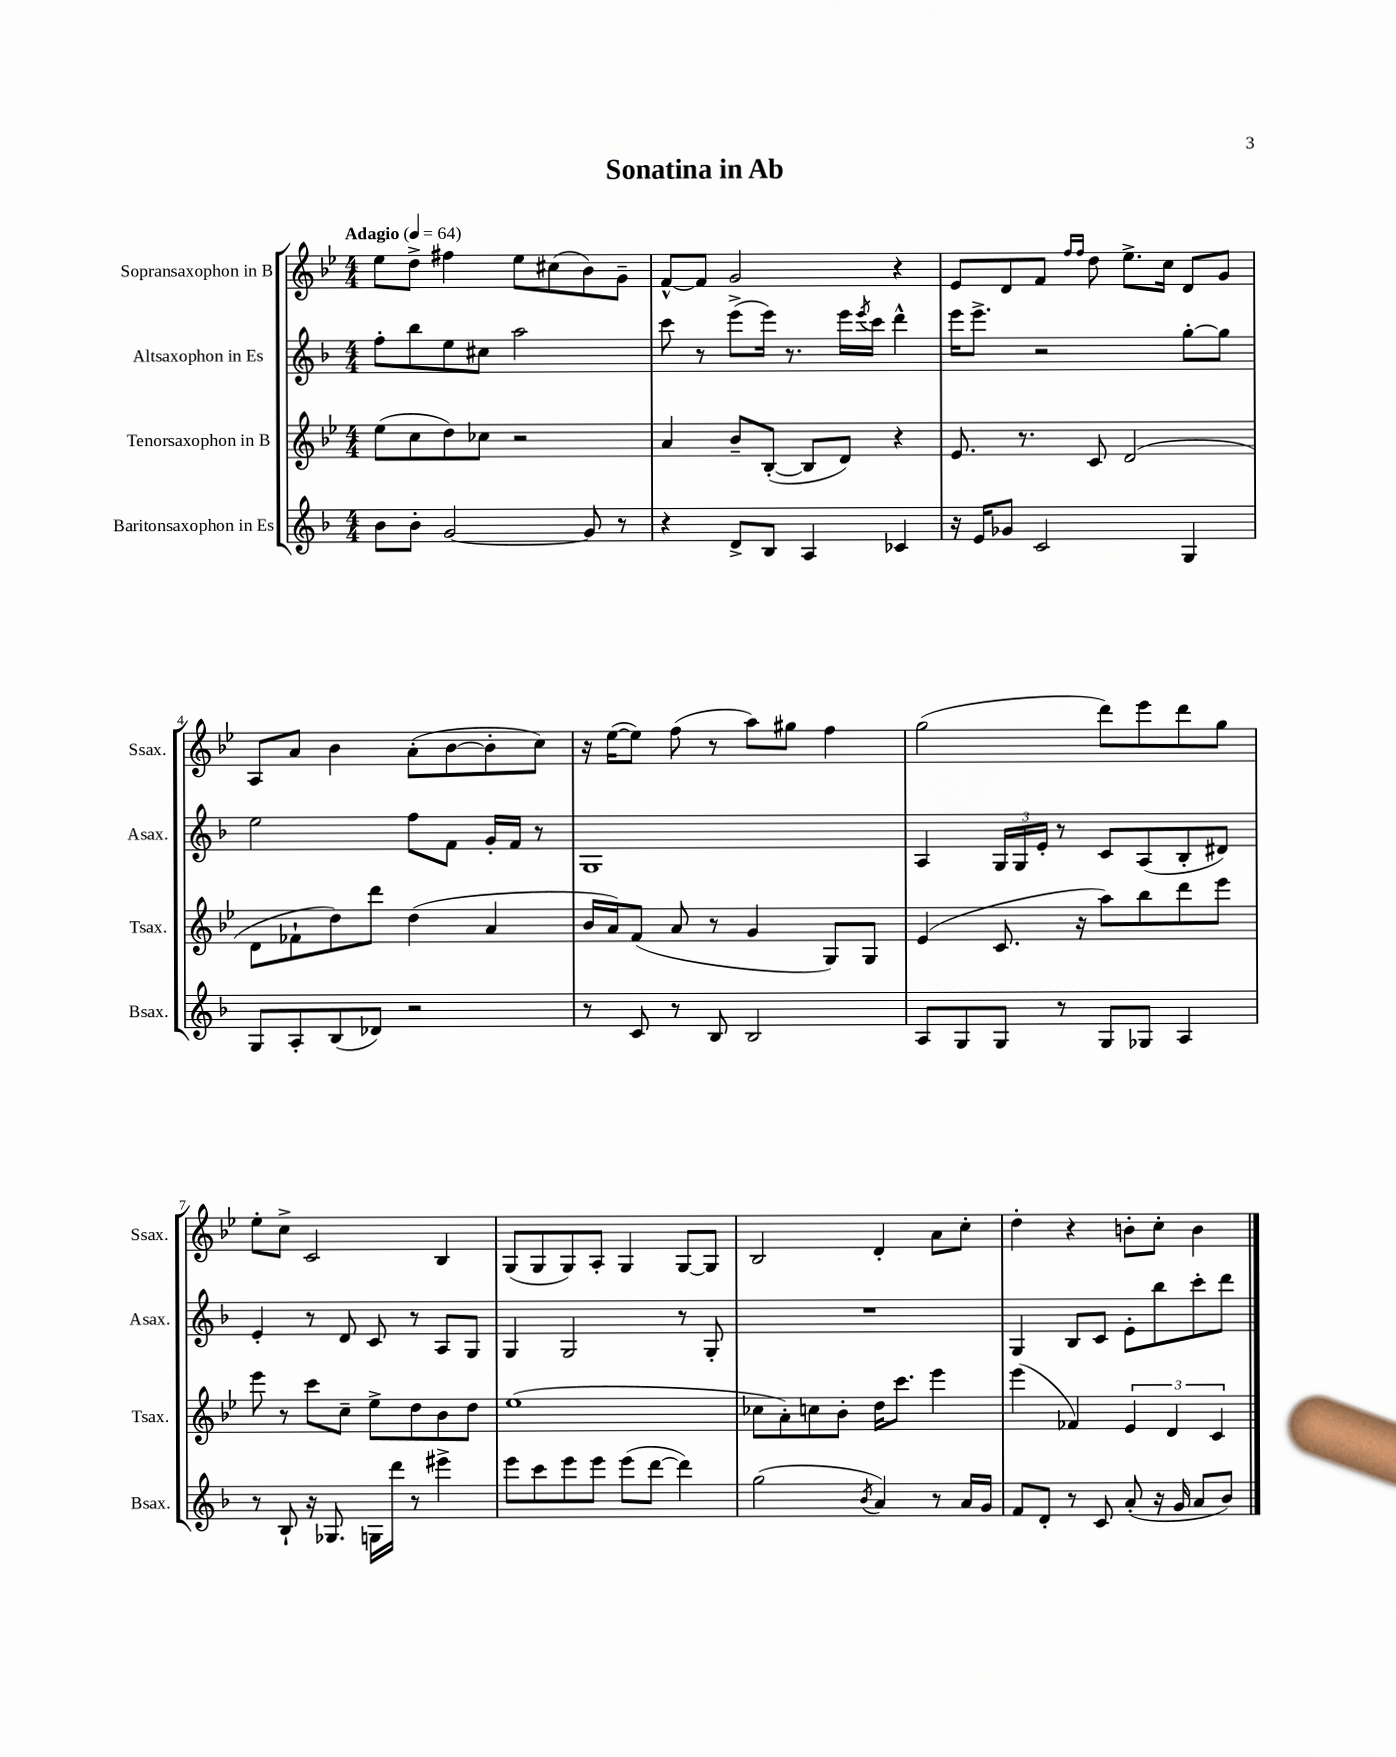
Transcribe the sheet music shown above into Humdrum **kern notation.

**kern	**kern	**kern	**kern
*staff4	*staff3	*staff2	*staff1
*clefG2	*clefG2	*clefG2	*clefG2
*k[b-]	*k[b-e-]	*k[b-]	*k[b-e-]
*M4/4	*M4/4	*M4/4	*M4/4
*MM64	*MM64	*MM64	*MM64
8b-	(8ee-	8ff'	8ee-
8b-'	8cc	8bb-	8dd^
[2g	8dd)	8ee	4ff#
.	8cc-	8cc#	.
.	2r	2aa	8ee-
.	.	.	(8cc#
8g]	.	.	8b-)
8r	.	.	8g~
=	=	=	=
4r	4a	8ccc	[8f^^
.	.	8r	8f]
8d^	8b-~	(8eee^	2g
8B-	([8B-'	16eee)	.
.	.	8.r	.
4A	8B-]	.	.
.	8d)	16eee	.
.	.	8qeee	.
.	.	16ccc	.
4c-	4r	4ddd^^	4r
=	=	=	=
16r	8.e-	16eee	8e-
16e	.	8.eee^	.
8g-	.	.	8d
.	8.r	.	.
2c	.	2r	8f
.	.	.	16qqff
.	.	.	16qqff
.	8c	.	8dd
.	(2d	.	8.ee-^
.	.	.	16cc
4G	.	[8gg'	8d
.	.	8gg]	8g
=	=	=	=
8G	8d	2ee	8A
8A'	8f-`	.	8a
(8B-	8dd)	.	4b-
8d-)	8ddd	.	.
2r	(4dd	8ff	(8a'
.	.	8f	[8b-
.	4a	16g'	8b-']
.	.	16f	.
.	.	8r	8cc)
=	=	=	=
8r	16b-	1G	16r
.	16a)	.	([16ee-
8c	(8f	.	8ee-])
8r	8a	.	(8ff
8B-	8r	.	8r
2B-	4g	.	8aa)
.	.	.	8gg#
.	8G)	.	4ff
.	8G	.	.
=	=	=	=
8A	(4e-	4A	(2gg
8G	.	.	.
8G	8.c	24G	.
.	.	24G	.
.	.	24e'	.
8r	.	8r	.
.	16r	.	.
8G	8aa)	8c	8ddd)
8G-	8bb-	(8A	8eee-
4A	8ddd	8B-'	8ddd
.	8eee-	8d#)	8gg
=	=	=	=
8r	8eee-	4e'	8ee-'
8B-`	8r	.	8cc^
16r	8ccc	8r	2c
8.G-	.	.	.
.	8cc~	8d	.
16G	8ee-^	8c	.
16ddd	.	.	.
8r	8dd	8r	.
4eee#^	8b-	8A	4B-
.	8dd	8G	.
=	=	=	=
8eee	(1ee-	4G	(8G
8ccc	.	.	8G
8eee	.	2G	8G)
8eee	.	.	8A'
(8eee	.	.	4G
[8ddd	.	.	.
4ddd])	.	8r	[8G
.	.	8G'	8G]
=	=	=	=
(2gg	8cc-	1r	2B-
.	8a')	.	.
.	8cc	.	.
.	8b-'	.	.
8qb-	.	.	.
4a)	16dd	.	4d'
.	8.ccc	.	.
8r	4eee-	.	8a
16a	.	.	8cc'
16g	.	.	.
=	=	=	=
8f	(4eee-	4G	4dd'
8d'	.	.	.
8r	4f-)	8B-	4r
8c	.	8c	.
(8a'	6e-	8e'	8b'
16r	.	8bb-	8cc'
.	6d	.	.
16g	.	.	.
8a	.	8ccc'	4b
.	6c	.	.
8b-)	.	8ddd	.
==	==	==	==
*-	*-	*-	*-
